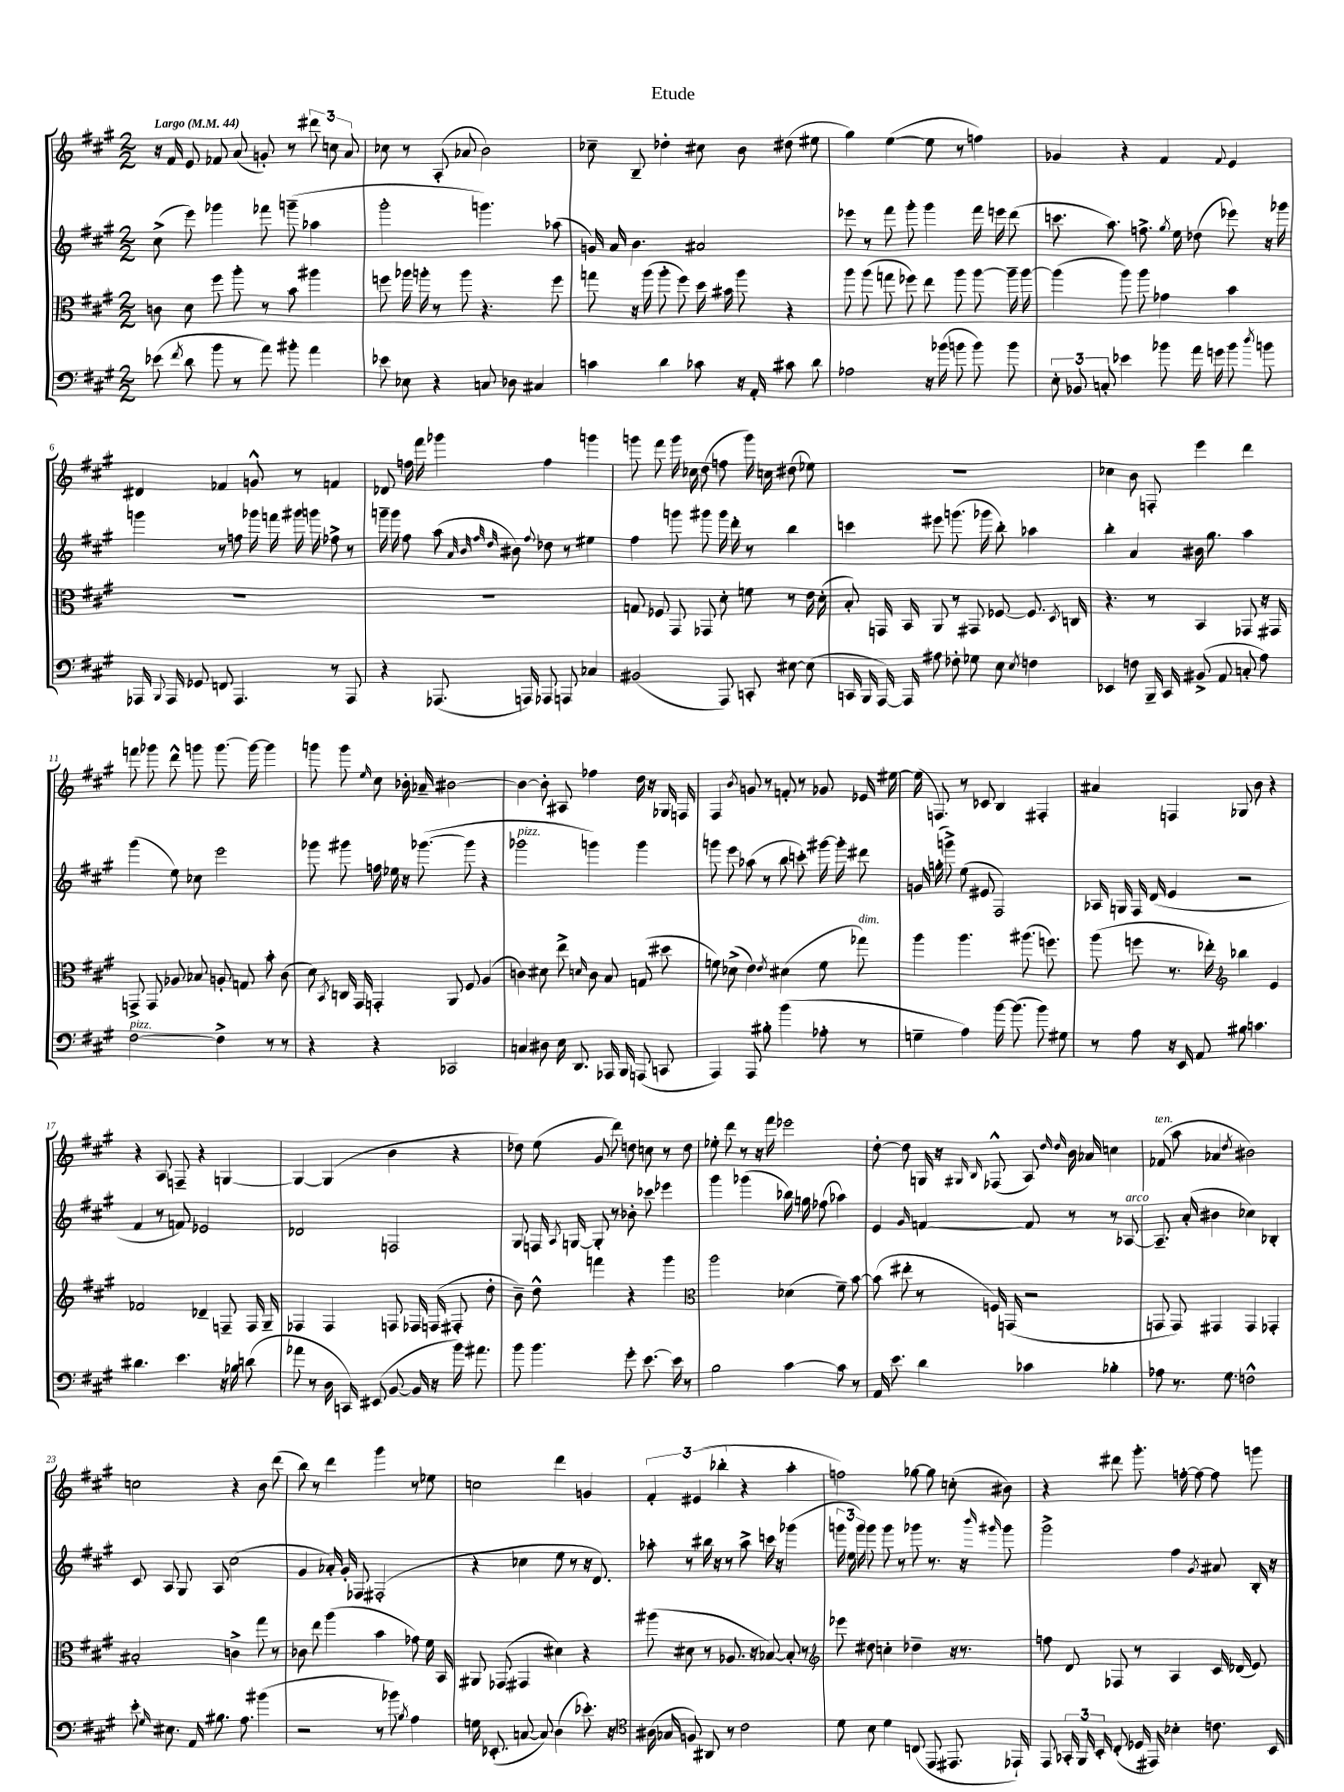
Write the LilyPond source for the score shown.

\header { title = "Etude" }
<<
\new StaffGroup <<
\new Staff = "s0" {
    \clef treble \key a \major \numericTimeSignature \time 2/2 \tempo "Largo" 4 = 44
    \autoBeamOff r16 fis'16 e'8 fes'8 a'8( g'8-.) r8 \tuplet 3/2 { dis'''8 c''8 a'8 } |
    ces''8 r8 a8-.( aes'8 b'2) |
    ces''8-- b8-- des''4-. cis''8 b'8 dis''8( eis''8 |
    gis''4) e''4~( e''8 r8 f''4) |
    ges'4 r4 fis'4 \appoggiatura { fis'8 } e'4 |
    dis'4 fes'4 g'8-^ r8 f'4 |
    des'8 f''16 fis'''16 ges'''4 f''4 g'''4 |
    g'''8 fis'''8 g'''16 ces''16 d''8( f''8 g'''16) c''16 dis''8( ees''8) |
    R1 |
    ces''4 b'8 f8-. e'''4 d'''4 |
    f'''8 ges'''8 d'''8-^ g'''8 g'''8.~ g'''16~ g'''4 |
    g'''8 g'''8 \grace { e''16 } cis''8 bes'16-. aes'16-- bis'2~ |
    bis'4~ bis'8-. ais8 fes''4 d''16 r16 ges16 f16 |
    fis4 \acciaccatura { b'8 } g'8 r8 f'8-. r8 ges'8 ees'16 eis''16~ |
    eis''16( f8.) r8 ces'8 b4 fis4-. |
    ais'4 f4 ges8 b'8 r4 |
    r4 a8 f8-- r4 g4~ |
    g4~ g4( b'4 r4 |
    des''8) e''8( gis'8 d'''8) d''8 c''8 r8 d''8 |
    ees''8-. d'''8 r8 r16 fis'''16 ees'''2 |
    d''8~-. d''8 g16 r16 \grace { gis16 b16 } fes8-^( a8) \grace { d''16 d''16 } b'16 aes'16 c''4 |
    fes'8^\markup { \italic "ten." }( a''8 aes'4 \acciaccatura { d''8 } bis'2) |
    c''2 r4 b'8 d'''8( |
    b''8) r8 d'''4 gis'''4 r8 ees''8 |
    c''2 d'''4 g'4 |
    \tuplet 3/2 { fis'4-. eis'4( bes''4-. } r4 a''4-. |
    f''2) ges''8~ ges''8 c''8-.( bis'8) |
    r4 dis'''8 gis'''8.-. f''16~-. f''8~ f''8 g'''8 \bar "|." |
}
\new Staff = "s1" {
    \clef treble \key a \major \numericTimeSignature \time 2/2
    \autoBeamOff cis''8->( e'''8) ges'''4 fes'''8 g'''8--( aes''4 |
    gis'''2-. g'''4.) aes''8( |
    g'16) a'16 b'4. ais'2 |
    ees'''8 r8 fis'''8 gis'''8-. gis'''4 fis'''16 e'''16 d'''8( |
    c'''8. a''8.) f''8.-> \acciaccatura { gis''8 } e''16 des''8( ees'''8) r16 ges'''16 |
    g'''4 r8 f''8 ges'''16 f'''16 gis'''16 g'''16 fes''8-> r8 |
    g'''16-- g'''16 fis''8 a''8( \grace { a'32 b'32 fis''32 d''32 } bis'8) \appoggiatura { fis''8 } des''8 r8 eis''4 |
    fis''4 g'''8 gis'''8 gis'''16 d'''16-. r8 b''4 |
    c'''4 eis'''8 g'''8.( ges'''16 b''8-.) aes''4 |
    b''4-. a'4 bis'16 gis''8. a''4 |
    gis'''4( e''8) ces''8 e'''2 |
    ges'''8 gis'''8 f''16 ees''16 r16 ges'''8.~( ges'''8 r4 |
    ges'''2^\markup { \italic "pizz." } g'''4) g'''4 |
    g'''8 e'''8 aes''8( r8 b''8 c'''8-.) gis'''16~ gis'''16-. dis'''8 |
    g'16 g''16-.( g'''8->) e''8( eis'8 fis2) |
    aes16 g16 fis16 d'16( e'4 r2 |
    fis'4 r8 f'8) ees'2 |
    des'2 f2 |
    gis8 f16 \acciaccatura { a8 } g16~ g8-. r8 bes'8-. ces'''8 ees'''4 |
    gis'''4 ges'''4( bes''16) g''16 fes''8( aes''4) |
    e'4 \grace { gis'16 } f'4~ f'8 r8 r8 aes8~^\markup { \italic "arco" } |
    aes8.-- a'16-.( bis'4 ces''4) bes4-. |
    cis'8 a8 gis8 a8 cis''2( |
    gis'4 aes'16-.) gis'16-. fes8 fis2-.( |
    r4 ces''4 e''8 r8 r16 d'8.) |
    aes''8-. r8 bis''16 r16 r8 aes''8-> c'''16 r16 ges'''4( |
    \tuplet 3/2 { g'''16 e''16 g'''16) } g'''8 g'''8 r8 ges'''8 r8. r16 \grace { b'''16 gis'''16 } gis'''8 |
    gis'''2-> fis''4 \acciaccatura { gis'8 } ais'8 b16-. r16 \bar "|." |
}
\new Staff = "s2" {
    \clef alto \key a \major \numericTimeSignature \time 2/2
    \autoBeamOff c'8 d'8 fis''8 a''8-. r8 b'8 ais''4 |
    f''8 aes''16 a''16-. r8 a''8 r4. f''8 |
    g''8 r16 a''16( a''8-. fis''8) d''16 bis'16 a''8 r4 |
    a''8 a''8( g''8 fes''8) e''8 a''8 a''8~ a''16-- a''16~ |
    a''4( a''8) a''8 ges'4 b'4 |
    R1 |
    R1 |
    g8 fes8 gis,8 ges,8 d'8-. f'8 r8 e'16 d'16-.( |
    b8-.) g,16 b,16 a,8 r8 gis,8 fes8~ fes8. \acciaccatura { d8 } c16 |
    r4. r8 b,4 ges,8 r16 gis,16 |
    g,8-> g,8 aes8 bes8 a8-. g8 b'8-. cis'8( |
    d'8) \acciaccatura { b,8 } c16 gis,16 g,4-. a,8 fis8 a4( |
    c'4) dis'8 e''8-> \grace { d'16 } c'8 b8 g8( dis''8 |
    f'8) des'8->( e'4) \acciaccatura { e'8 } dis'4( f'8 ges''8^\markup { \italic "dim." }) |
    a''4 a''4. ais''8.( f''8.) |
    a''8( f''8 r8. ees''16-.) \clef treble bes''4 e'4 |
    fes'2 des'4-- f8-- f16 gis16-- |
    fes4 fes4 f8 fes16 f16( fis8-. d''8-. |
    b'8--) d''8-^ f'''4 r4 gis'''4 |
    \clef alto a''2 des'4( fis'8--) b'8~ |
    b'8( eis''8-. r8 f16) g,16( r2 |
    g,8 g,8) gis,4 gis,4 ges,4-. |
    bis2-. c'4-> gis''8 r8 |
    ces'8 e''8 a''4( b'4 ges'8) fis'16 b,16 |
    ais,8 ges,8( gis,4 dis'4) r4 |
    ais''8( dis'8 r8 aes8. r16 bes8~) bes8-. r8 |
    \clef treble ees'''8 dis''8 c''4-. des''4-- r16 r8. |
    f''8 d'8 fes8 r8 a4 cis'16 des'16( e'8) \bar "|." |
}
\new Staff = "s3" {
    \clef bass \key a \major \numericTimeSignature \time 2/2
    \autoBeamOff ees'8( \acciaccatura { fis'8 } d'8 b'8 r8 a'8) bis'8-. a'4 |
    ees'8 ees8 r4 c8 des8 cis4 |
    c'4 d'4 ces'8 r16 a,16-. cis'8 d'8 |
    aes2 r16 bes'16( b'8 b'8) b'8 |
    \tuplet 3/2 { e8-. bes,8 c8-. } ees'4 bes'8 a'16 g'16 bes'8 \acciaccatura { d''8 } b'8 |
    aes,,16 \appoggiatura { b,,8 } aes,,16 ges,8 f,8 aes,,4. r8 aes,,8 |
    r4 aes,,8.( a,,16) aes,,8 a,,8 ces4 |
    bis,2( a,,8) c,8-. eis8~ eis8( |
    c,16 b,,16 a,,16~) a,,16 ais8 fes8-. ges8 e8 \acciaccatura { e8 } f4 |
    ees,4 f8 b,,16-- cis,16 bis,8->( a,8 c8-. a8) |
    fis2~^\markup { \italic "pizz." } fis4-> r8 r8 |
    r4 r4 ces,2 |
    c4 dis8 e16 d,8. aes,,16 b,,16 a,,8( c,8 |
    a,,4) a,,8 bis8-. b'4( aes8-. r8 |
    g4-- a4) b'16~ b'8.( b'8) gis8 |
    r8 a8 r16 e,16 a,8 bis8 c'4. |
    dis'4. e'4. r16 bes16 d'8( |
    aes'8 r8 d16 c,16) eis,8( b,8~ b,16 r16 b'16) ais'8. |
    b'8 b'4. gis'8-. e'8.~ e'16 r8 |
    b2 cis'4~ cis'8 r8 |
    a,16 e'8. d'4 ces'4 bes4-. |
    aes8 r8. gis8. f2-^ |
    e'8-. \grace { gis16 } eis8. a,16 bis8. a8. bis'4( |
    r2 r8 bes'8) \acciaccatura { b8 } a4 |
    g16 ees,8.-.( c8~ c8) d4( ees'8.-.) r16 |
    \clef tenor ais16( ges16 f8) ais,8 r8 cis'2 |
    d'8 b8 d'4 c8( e,8 eis,8. ees,16-!) |
    e,8 \tuplet 3/2 { ges,16-. fis,16 b,16-. } cis8-.( des16 eis,16) bes4-. c'8. b,16 \bar "|." |
}
>>
>>
